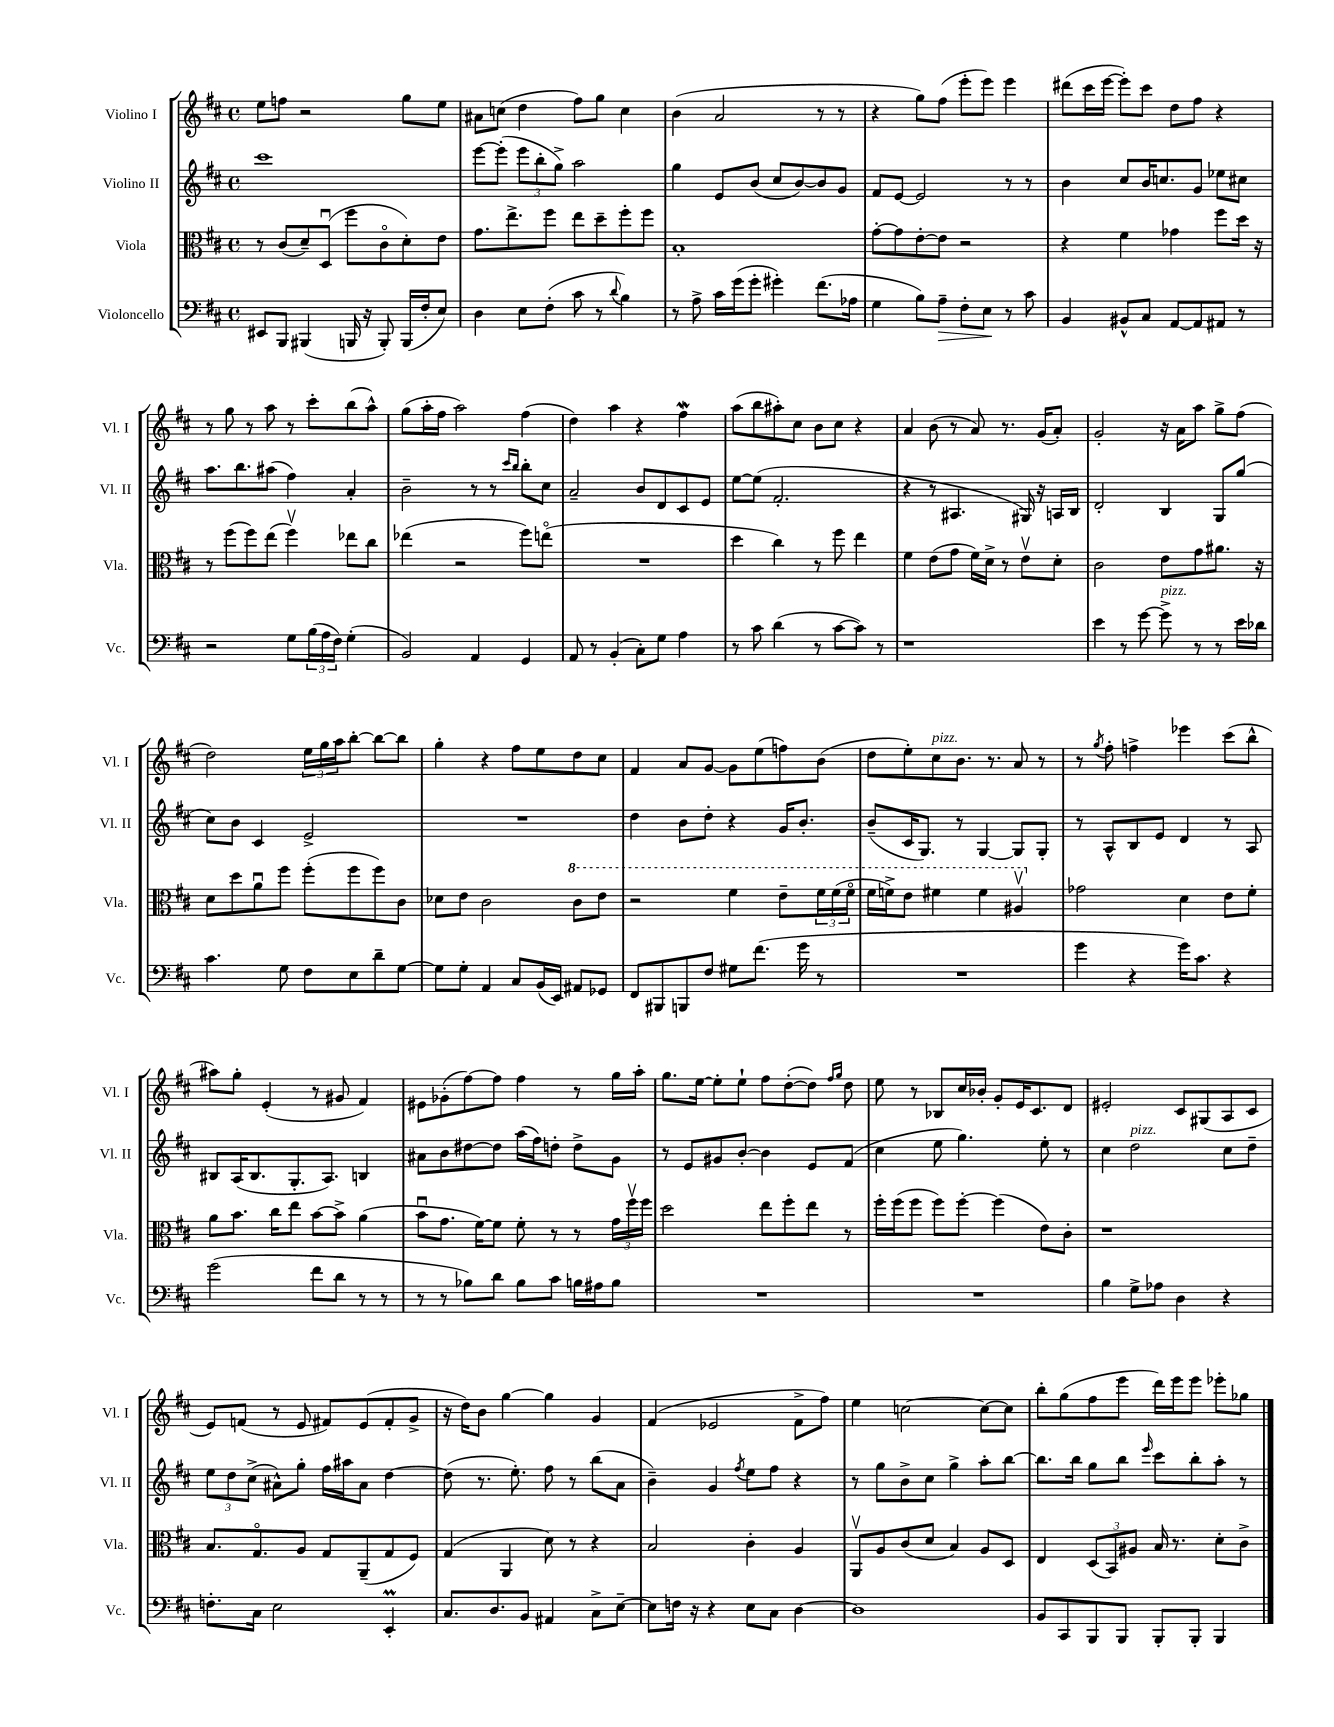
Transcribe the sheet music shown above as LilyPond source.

<<
\new StaffGroup <<
\new Staff = "s0" \with { instrumentName = "Violino I" shortInstrumentName = "Vl. I" } {
    \clef treble \key d \major \defaultTimeSignature \time 4/4
    e''8 f''8 r2 g''8 e''8 |
    ais'8 c''8( d''4 fis''8) g''8 c''4 |
    b'4( a'2 r8 r8 |
    r4 g''8) fis''8( e'''8-. e'''8) e'''4 |
    dis'''8( cis'''16 e'''16~ e'''8-.) cis'''8 d''8 fis''8 r4 |
    r8 g''8 r8 a''8 r8 cis'''8-. b''8( a''8-^) |
    g''8( a''16-. fis''16 a''2) fis''4( |
    d''4) a''4 r4 fis''4\mordent |
    a''8( b''8 ais''8-.) cis''8 b'8 cis''8 r4 |
    a'4 b'8( r8 a'8) r8. g'16( a'8-.) |
    g'2-. r16 a'16 a''8 g''8-> fis''8( |
    d''2) \tuplet 3/2 { e''16 g''16 a''16 } b''8~-. b''8~ b''8 |
    g''4-. r4 fis''8 e''8 d''8 cis''8 |
    fis'4 a'8 g'8~ g'8 e''8( f''8) b'8( |
    d''8 e''8-.) cis''8^\markup { \italic "pizz." } b'8. r8. a'8 r8 |
    r8 \acciaccatura { g''8 } fis''8-. f''4-> ees'''4 cis'''8( b''8-^ |
    ais''8) g''8-. e'4-.( r8 gis'8 fis'4) |
    eis'8 ges'8-.( fis''8~) fis''8 fis''4 r8 g''16 a''16-. |
    g''8. e''16~ e''8-. e''8-! fis''8 d''8~-.( d''8) \grace { fis''16 g''16 } d''8 |
    e''8 r8 bes8 cis''16 bes'16-. g'8-. e'16 cis'8. d'8 |
    eis'2-. cis'8 gis8( a8 cis'8 |
    e'8) f'8( r8 e'8 fis'8) e'8( fis'8-. g'8-> |
    r16 d''16) b'8 g''4~ g''4 g'4 |
    fis'4( ees'2 fis'8-> fis''8) |
    e''4 c''2~ c''8~ c''8 |
    b''8-. g''8( fis''8 e'''8 d'''16) e'''16 e'''8 ees'''8-. ges''8 \bar "|." |
}
\new Staff = "s1" \with { instrumentName = "Violino II" shortInstrumentName = "Vl. II" } {
    \clef treble \key d \major \defaultTimeSignature \time 4/4
    cis'''1 |
    e'''8~ e'''8-.( \tuplet 3/2 { e'''8 b''8-. g''8->) } a''2 |
    g''4 e'8 b'8( cis''8 b'8~) b'8 g'8 |
    fis'8 e'8~ e'2 r8 r8 |
    b'4 cis''8 b'16 c''8. g'8 ees''8 cis''8 |
    a''8. b''8. ais''8( fis''4) a'4-. |
    b'2-- r8 r8 \grace { cis'''16 b''16 } b''8-. cis''8 |
    a'2-- b'8 d'8 cis'8 e'8 |
    e''8~ e''8( fis'2.-. |
    r4 r8 ais4. gis16) r16 a16 b16 |
    d'2-. b4 g8 g''8( |
    cis''8) b'8 cis'4 e'2-> |
    R1 |
    d''4 b'8 d''8-. r4 g'16 b'8.-. |
    b'8--( cis'16 g8.) r8 g4~ g8 g8-. |
    r8 a8-^ b8 e'8 d'4 r8 a8 |
    bis8 a16( bis8. g8.-. a8.) b4 |
    ais'8 b'8 dis''8~ dis''8 a''16( fis''16) d''8-. d''8-> g'8 |
    r8 e'8 gis'8 b'8~-. b'4 e'8 fis'8( |
    cis''4 e''8 g''4.) e''8-. r8 |
    cis''4 d''2^\markup { \italic "pizz." } cis''8 d''8-- |
    \tuplet 3/2 { e''8 d''8 cis''8->( } ais'8-^) g''8-. fis''16 ais''16 ais'8 d''4~ |
    d''8( r8. e''8.-.) fis''8 r8 b''8( a'8 |
    b'4--) g'4 \acciaccatura { fis''8 } e''8 fis''8 r4 |
    r8 g''8 b'8-> cis''8 g''4-> a''8-. b''8~ |
    b''8. b''16 g''8 b''8 \grace { e'''16 } cis'''8 b''8-. a''8-. r8 \bar "|." |
}
\new Staff = "s2" \with { instrumentName = "Viola" shortInstrumentName = "Vla." } {
    \clef alto \key d \major \defaultTimeSignature \time 4/4
    r8 cis'8( d'8--) d8\downbow( fis''8 cis'8\flageolet d'8-.) e'8 |
    g'8. e''8.-> fis''8 e''8 d''8-- fis''8-. fis''8 |
    b1-. |
    g'8~-. g'8 e'8~-. e'8 r2 |
    r4 fis'4 ges'4 fis''8 d''16 r16 |
    r8 fis''8( fis''8) e''8( fis''4\upbow) ees''8 cis''8 |
    ees''4( r2 fis''8) e''8\flageolet( |
    R1 |
    d''4 cis''4) r8 fis''8 e''4 |
    fis'4 e'8( g'8 fis'16) d'16-> r8 e'8\upbow d'8-. |
    cis'2 e'8 g'8 ais'8. r16 |
    d'8 d''8 a'8\downbow fis''8 fis''8-.( fis''8 fis''8) cis'8 |
    des'8 e'8 cis'2 \ottava #1 cis''8 e''8 |
    r2 fis''4 e''8-- \tuplet 3/2 { fis''16 fis''16( fis''16\flageolet } |
    fis''16 f''16->) e''8 fis''4 fis''4 ais'4\upbow \ottava #0 |
    ges'2 d'4 e'8 fis'8-. |
    a'8 b'8. cis''16 e''8 b'8~ b'8-> a'4( |
    b'8\downbow g'8. fis'16~) fis'8 fis'8-. r8 r8 \tuplet 3/2 { g'16 fis''16\upbow fis''16 } |
    d''2 e''8 fis''8-. e''8 r8 |
    fis''16-. fis''16( fis''8 fis''8) fis''8~-. fis''4( e'8) cis'8-. |
    r1 |
    b8. g8.\flageolet a8 g8 a,8--( g8 fis8) |
    g4( a,4 d'8) r8 r4 |
    b2 cis'4-. a4 |
    a,8\upbow a8 cis'8( d'8 b4) a8 d8 |
    e4 \tuplet 3/2 { d8( b,8) ais8 } b16 r8. d'8-. cis'8-> \bar "|." |
}
\new Staff = "s3" \with { instrumentName = "Violoncello" shortInstrumentName = "Vc." } {
    \clef bass \key d \major \defaultTimeSignature \time 4/4
    eis,8 b,,8 bis,,4( b,,16 r16 b,,8-.) b,,16( fis16-. e8) |
    d4 e8 fis8-.( cis'8 r8 \appoggiatura { d'8 } b4) |
    r8 a8-> cis'16 g'16( g'8-. gis'4-.) fis'8.( aes16 |
    g4 b8) a8--\> fis8-. e8\! r8 cis'8 |
    b,4 bis,8-^ cis8 a,8~ a,8 ais,8 r8 |
    r2 g8 \tuplet 3/2 { b16( a16 fis16) } g4-.( |
    b,2) a,4 g,4 |
    a,8 r8 b,4-.( cis8-.) g8 a4 |
    r8 cis'8 d'4( r8 cis'8~ cis'8) r8 |
    r1 |
    e'4 r8 g'8~ g'8->^\markup { \italic "pizz." } r8 r8 e'16 des'16 |
    cis'4. g8 fis8 e8 d'8-- g8~ |
    g8 g8-. a,4 cis8 b,16( e,16) ais,8 ges,8 |
    fis,8 bis,,8 b,,8 fis8 gis8 fis'8.( g'16 r8 |
    R1 |
    g'4 r4 g'16) cis'8. r4 |
    g'2( fis'8 d'8 r8 r8 |
    r8 r8 bes8) d'8 bes8 cis'8 b16 ais16 b8 |
    R1 |
    R1 |
    b4 g8-> aes8 d4 r4 |
    f8.-. cis16 e2 e,4-.\prall |
    cis8. d8. b,8 ais,4 cis8-> e8~-- |
    e8 f16 r16 r4 e8 cis8 d4~ |
    d1 |
    b,8 cis,8 b,,8 b,,8 b,,8-. b,,8-. b,,4 \bar "|." |
}
>>
>>
\layout { \context { \Score \remove "Bar_number_engraver" } }
